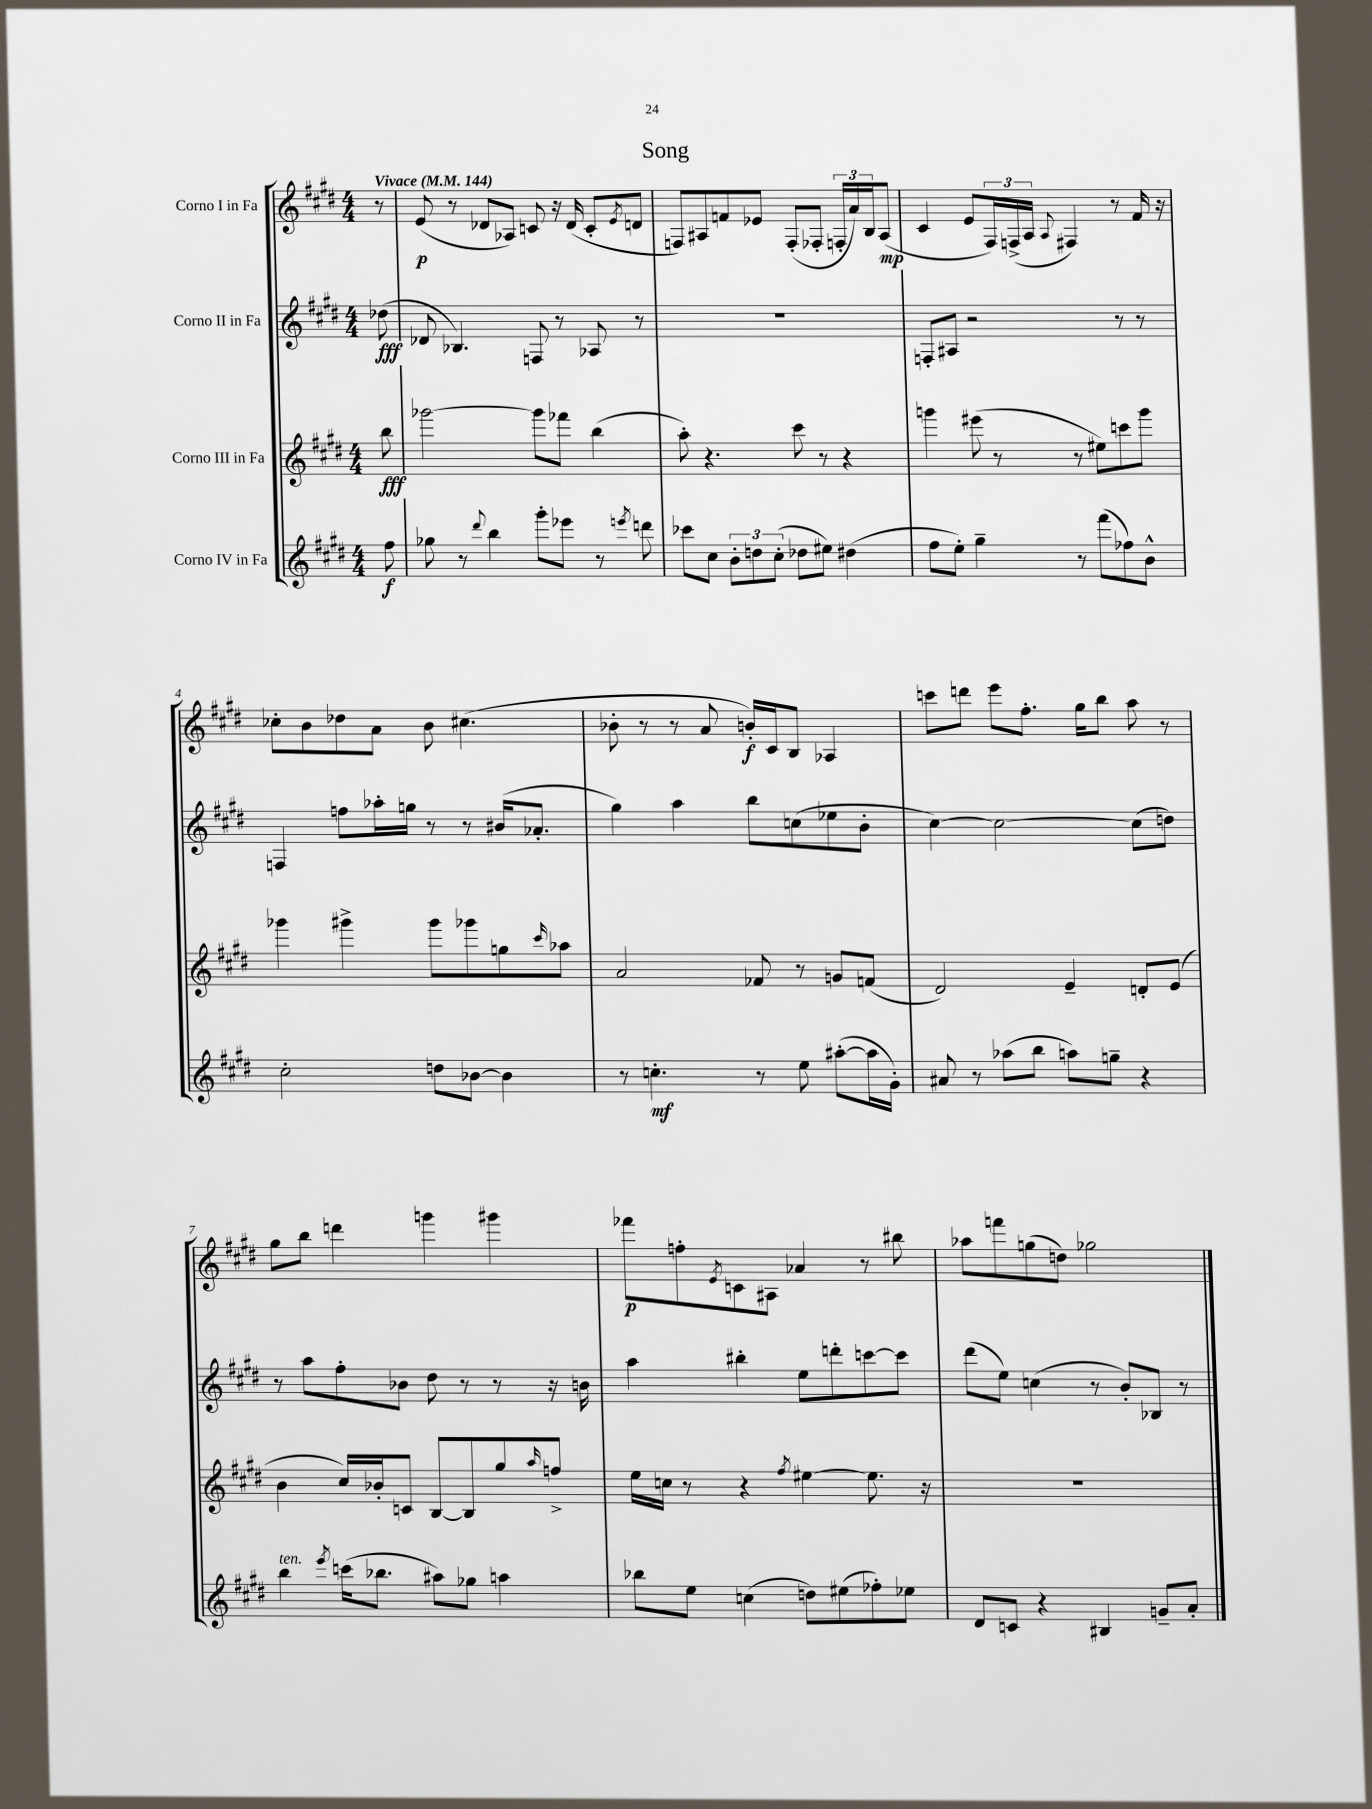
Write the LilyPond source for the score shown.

\header { title = "Song" }
<<
\new StaffGroup <<
\new Staff = "s0" \with { instrumentName = "Corno I in Fa" } {
    \clef treble \key e \major \numericTimeSignature \time 4/4 \partial 8 \tempo "Vivace" 4 = 144
    r8 |
    e'8\p( r8 des'8 aes8) c'8 r16 des'16( c'8-. \acciaccatura { e'8 } d'8 |
    f8) ais8 f'8 ees'8 f8-.( fes8-. \tuplet 3/2 { f16-. a'16) b16 } ais8\mp( |
    cis'4 e'8 \tuplet 3/2 { fis16) f16->( a16 } \appoggiatura { a8 } fis4) r8 fis'16 r16 |
    ces''8-. b'8 des''8 a'8 b'8 cis''4.( |
    bes'8-. r8 r8 a'8 b'16-.\f) cis'16 b8 aes4 |
    c'''8 d'''8 e'''8 fis''8.-. gis''16 b''8 a''8 r8 |
    gis''8 b''8 d'''4 g'''4 gis'''4 |
    fes'''8\p f''8-. \acciaccatura { e'8 } c'8 ais8 aes'4 r8 bis''8 |
    aes''8 f'''8 g''8( d''8) ges''2 \bar "|." |
}
\new Staff = "s1" \with { instrumentName = "Corno II in Fa" } {
    \clef treble \key e \major \numericTimeSignature \time 4/4 \partial 8
    des''8\fff( |
    des'8 bes4.) f8 r8 aes8 r8 |
    R1 |
    f8-. ais8 r2 r8 r8 |
    f4 f''8 aes''16-. g''16 r8 r8 bis'16( aes'8.-. |
    gis''4) a''4 b''8 c''8( ees''8 b'8-. |
    cis''4~) cis''2~ cis''8( d''8) |
    r8 a''8 fis''8-. bes'8 dis''8 r8 r8 r16 b'16 |
    a''4 bis''4-. e''8 d'''8-. c'''8~ c'''8 |
    dis'''8( e''8) c''4( r8 b'8-.) bes8 r8 \bar "|." |
}
\new Staff = "s2" \with { instrumentName = "Corno III in Fa" } {
    \clef treble \key e \major \numericTimeSignature \time 4/4 \partial 8
    b''8\fff |
    ges'''2~ ges'''8 fes'''8 b''4( |
    a''8-.) r4. cis'''8 r8 r4 |
    g'''4 eis'''8( r8 r8 eis''8) c'''8 g'''8 |
    ges'''4 gis'''4-> gis'''8 ges'''8 g''8 \grace { cis'''16 } aes''8 |
    a'2 fes'8 r8 g'8 f'8( |
    dis'2) e'4-- d'8-. e'8( |
    b'4 cis''16) bes'16-. c'8 b8~ b8 gis''8 \grace { a''16 } f''8-> |
    e''16 c''16 r8 r4 \acciaccatura { fis''8 } eis''4~ eis''8. r16 |
    R1 \bar "|." |
}
\new Staff = "s3" \with { instrumentName = "Corno IV in Fa" } {
    \clef treble \key e \major \numericTimeSignature \time 4/4 \partial 8
    fis''8\f |
    ges''8 r8 \appoggiatura { dis'''8 } b''4 gis'''8-. ees'''8 r8 \acciaccatura { e'''8 } d'''8 |
    ces'''8 cis''8 \tuplet 3/2 { b'8-. d''8 cis''8-.( } des''8 eis''8) dis''4( |
    fis''8 e''8-.) gis''4-- r8 fis'''8( fes''8) b'8-^ |
    cis''2-. d''8 bes'8~ bes'4 |
    r8 c''4.-.\mf r8 e''8 ais''8~-.( ais''16 gis'16-.) |
    ais'8 r8 aes''8( b''8 a''8) g''8-- r4 |
    b''4^\markup { \italic "ten." } \acciaccatura { e'''8 } c'''16( bes''8. ais''8) ges''8 a''4 |
    bes''8 e''8 c''4( d''8) eis''8( fes''8-.) ees''8 |
    dis'8 c'8 r4 bis4 g'8-- a'8-. \bar "|." |
}
>>
>>
